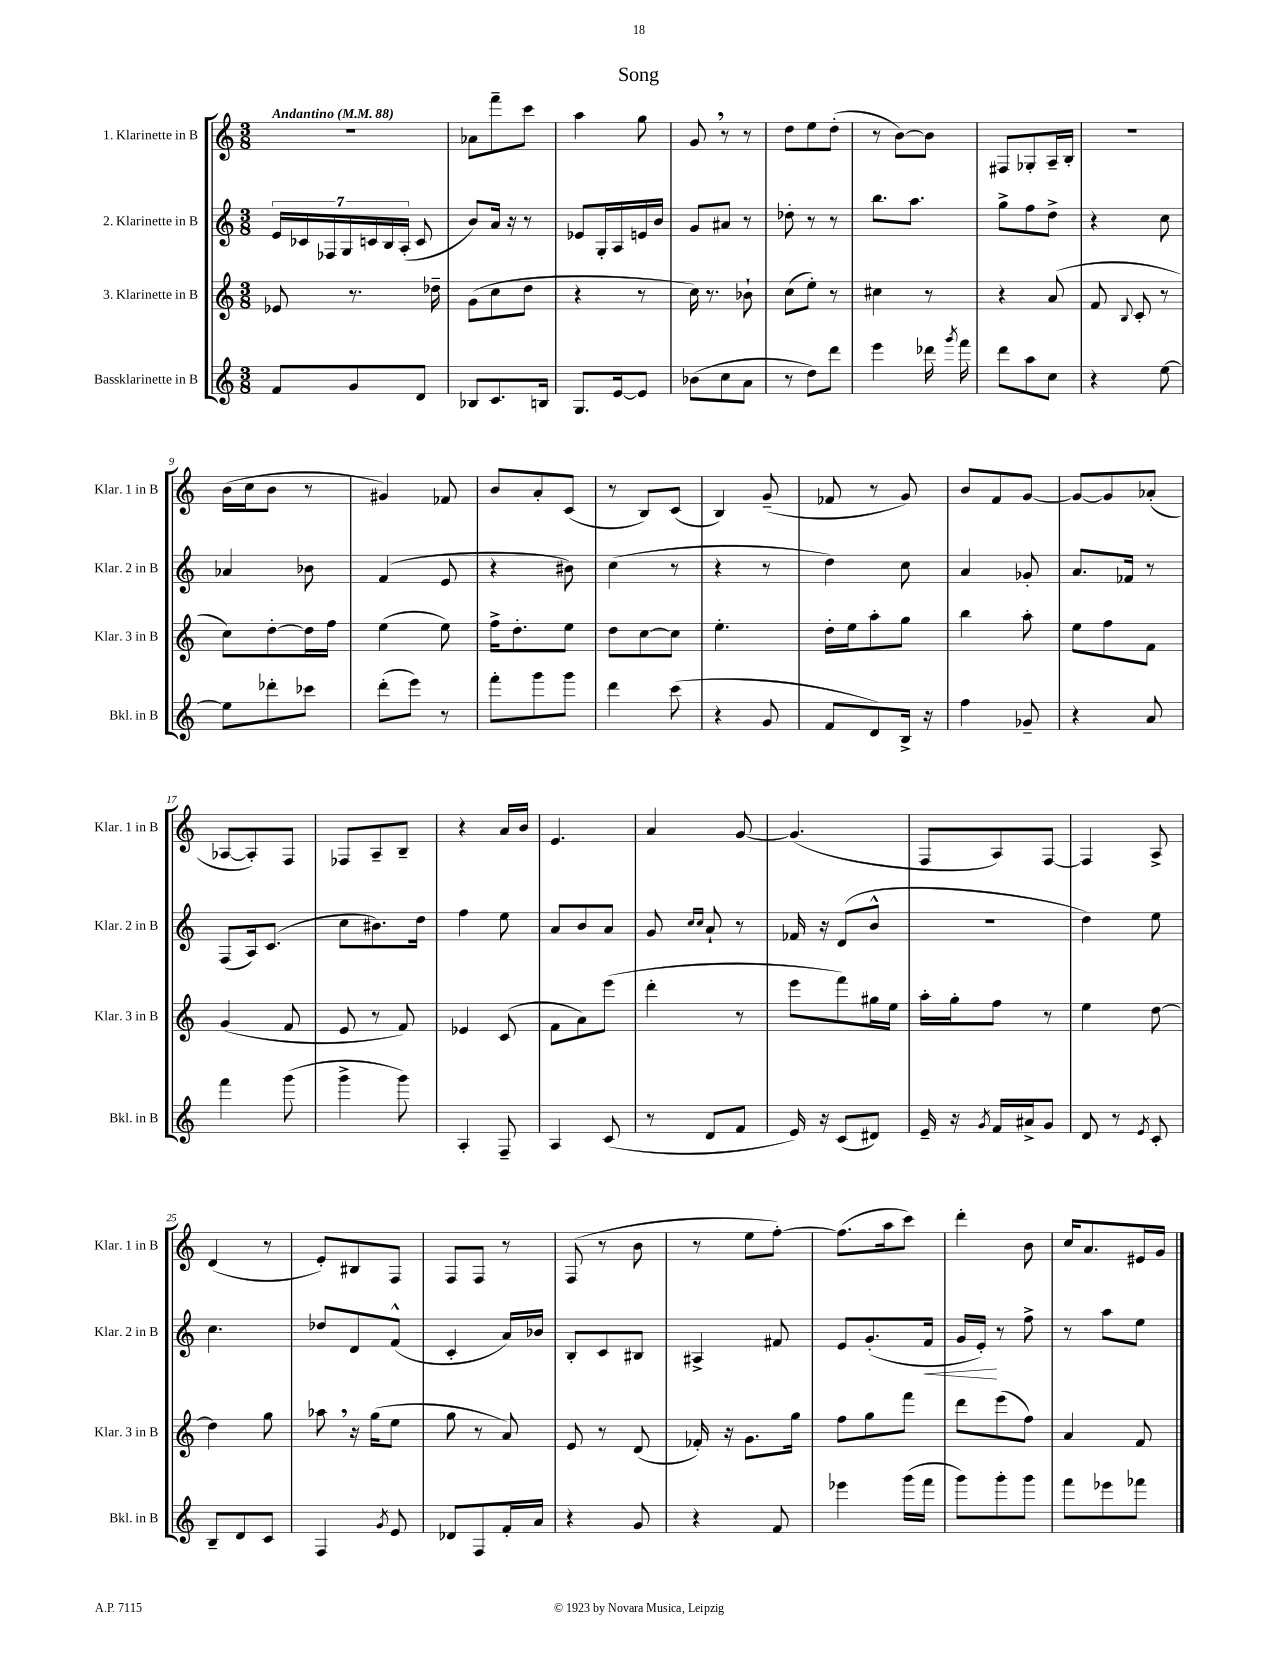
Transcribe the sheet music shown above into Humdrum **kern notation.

**kern	**kern	**kern	**kern
*staff4	*staff3	*staff2	*staff1
*clefG2	*clefG2	*clefG2	*clefG2
*k[]	*k[]	*k[]	*k[]
*M3/8	*M3/8	*M3/8	*M3/8
*MM88	*MM88	*MM88	*MM88
8f	8e-	28e	4.r
.	.	28c-	.
.	.	28F-	.
.	.	28G	.
8g	8.r	.	.
.	.	28c	.
.	.	28B	.
.	.	(28A'	.
8d	.	8c	.
.	16dd-~	.	.
=	=	=	=
8B-	(8g	8b)	8a-
8.c	8cc	16a	8fff~
.	.	16r	.
.	8dd	8r	8ccc
16B	.	.	.
=	=	=	=
8.G	4r	8e-	4aa
.	.	16G'	.
[16e	.	16A	.
8e]	8r	16e	8gg
.	.	16b	.
=	=	=	=
(8b-	16cc)	8g	8g
.	8.r	.	.
8cc	.	8a#	8r
8a	8b-`	8r	8r
=	=	=	=
8r	(8cc	8dd-'	8dd
8dd)	8ee')	8r	8ee
8ddd	8r	8r	(8dd'
=	=	=	=
4eee	4cc#	8.bb	8r
.	.	.	[8b)
.	.	8.aa	.
16ddd-	8r	.	8b]
8qggg	.	.	.
16fff	.	.	.
=	=	=	=
8ddd	4r	8gg^	8F#
8aa	.	8ff	8G-'
8cc	(8a	8dd^	16A~
.	.	.	16B'
=	=	=	=
4r	8f	4r	4.r
.	8qqB	.	.
.	8c'	.	.
[8ee	8r	8cc	.
=	=	=	=
8ee]	8cc)	4a-	(16b
.	.	.	16cc
8ddd-'	[8dd'	.	8b
8ccc-	16dd]	8b-	8r
.	16ff	.	.
=	=	=	=
(8ddd'	(4ee	(4f	4g#)
8eee)	.	.	.
8r	8ee)	8e	8f-
=	=	=	=
8fff'	16ff^	4r	8b
.	8.dd'	.	.
8ggg	.	.	8a'
8ggg	8ee	8b#)	(8c
=	=	=	=
4ddd	8dd	(4cc	8r
.	[8cc	.	8B)
(8ccc	8cc]	8r	(8c
=	=	=	=
4r	4.ee'	4r	4B)
8g	.	8r	(8g~
=	=	=	=
8f	16dd'	4dd)	8f-
.	16ee	.	.
8d)	8aa'	.	8r
16B^	8gg	8cc	8g)
16r	.	.	.
=	=	=	=
4ff	4bb	4a	8b
.	.	.	8f
8g-~	8aa'	8g-'	[8g
=	=	=	=
4r	8ee	8.a	8g_
.	8ff	.	8g]
.	.	16f-	.
8a	8f	8r	(8a-'
=	=	=	=
4fff	(4g	(8F	[8A-
.	.	16A)	8A-'])
.	.	(8.c	.
(8ggg	8f	.	8F
=	=	=	=
4ggg^	8e	8cc	8F-
.	8r	8.b#)	8A~
8ggg)	8f)	.	8B~
.	.	16dd	.
=	=	=	=
4A'	4e-	4ff	4r
8F~	(8c	8ee	16a
.	.	.	16b
=	=	=	=
4A	8f	8a	4.e
.	8a)	8b	.
(8c	(8eee	8a	.
=	=	=	=
8r	4ddd'	8g	4a
.	.	16qqcc	.
.	.	16qqcc	.
8d	.	8a`	.
8f	8r	8r	[8g
=	=	=	=
16e)	8eee	16f-	(4.g]
16r	.	16r	.
(8c	8fff)	(8d	.
8d#)	16gg#	8b^^	.
.	16ee	.	.
=	=	=	=
16e~	16aa'	4.r	8F
16r	16gg'	.	.
8qg	.	.	.
16f	8ff	.	8A)
16a#^	.	.	.
8g	8r	.	[8F
=	=	=	=
8d	4ee	4dd)	4F]
8r	.	.	.
8qe	.	.	.
8c'	[8dd	8ee	8A^
=	=	=	=
8B~	4dd]	4.cc	(4d
8d	.	.	.
8c	8gg	.	8r
=	=	=	=
4F	8aa-	8dd-	8e')
.	16r	8d	8B#
.	(16gg	.	.
8qg	.	.	.
8e	8ee	(8f^^	8F
=	=	=	=
8d-	8gg	4c'	8F
8F	8r	.	8F
16f'	8a)	16a)	8r
16a	.	16b-	.
=	=	=	=
4r	8e	8B'	(8F
.	8r	8c	8r
8g	(8d	8B#	8b
=	=	=	=
4r	16f-')	4A#^	8r
.	16r	.	.
.	8.g	.	8ee
8f	.	8f#	[8ff')
.	16gg	.	.
=	=	=	=
4eee-	8ff	8e	(8.ff]
.	8gg	(8.g'	.
.	.	.	16aa
(16ggg	8fff	.	8ccc)
16fff	.	16f	.
=	=	=	=
8ggg)	8ddd	16g	4ddd'
.	.	16e')	.
8ggg'	(8eee	8r	.
8ggg	8ff)	8ff^	8b
=	=	=	=
8fff	4a	8r	16cc
.	.	.	8.a
8eee-	.	8aa	.
8fff-	8f	8ee	16e#
.	.	.	16g
==	==	==	==
*-	*-	*-	*-
